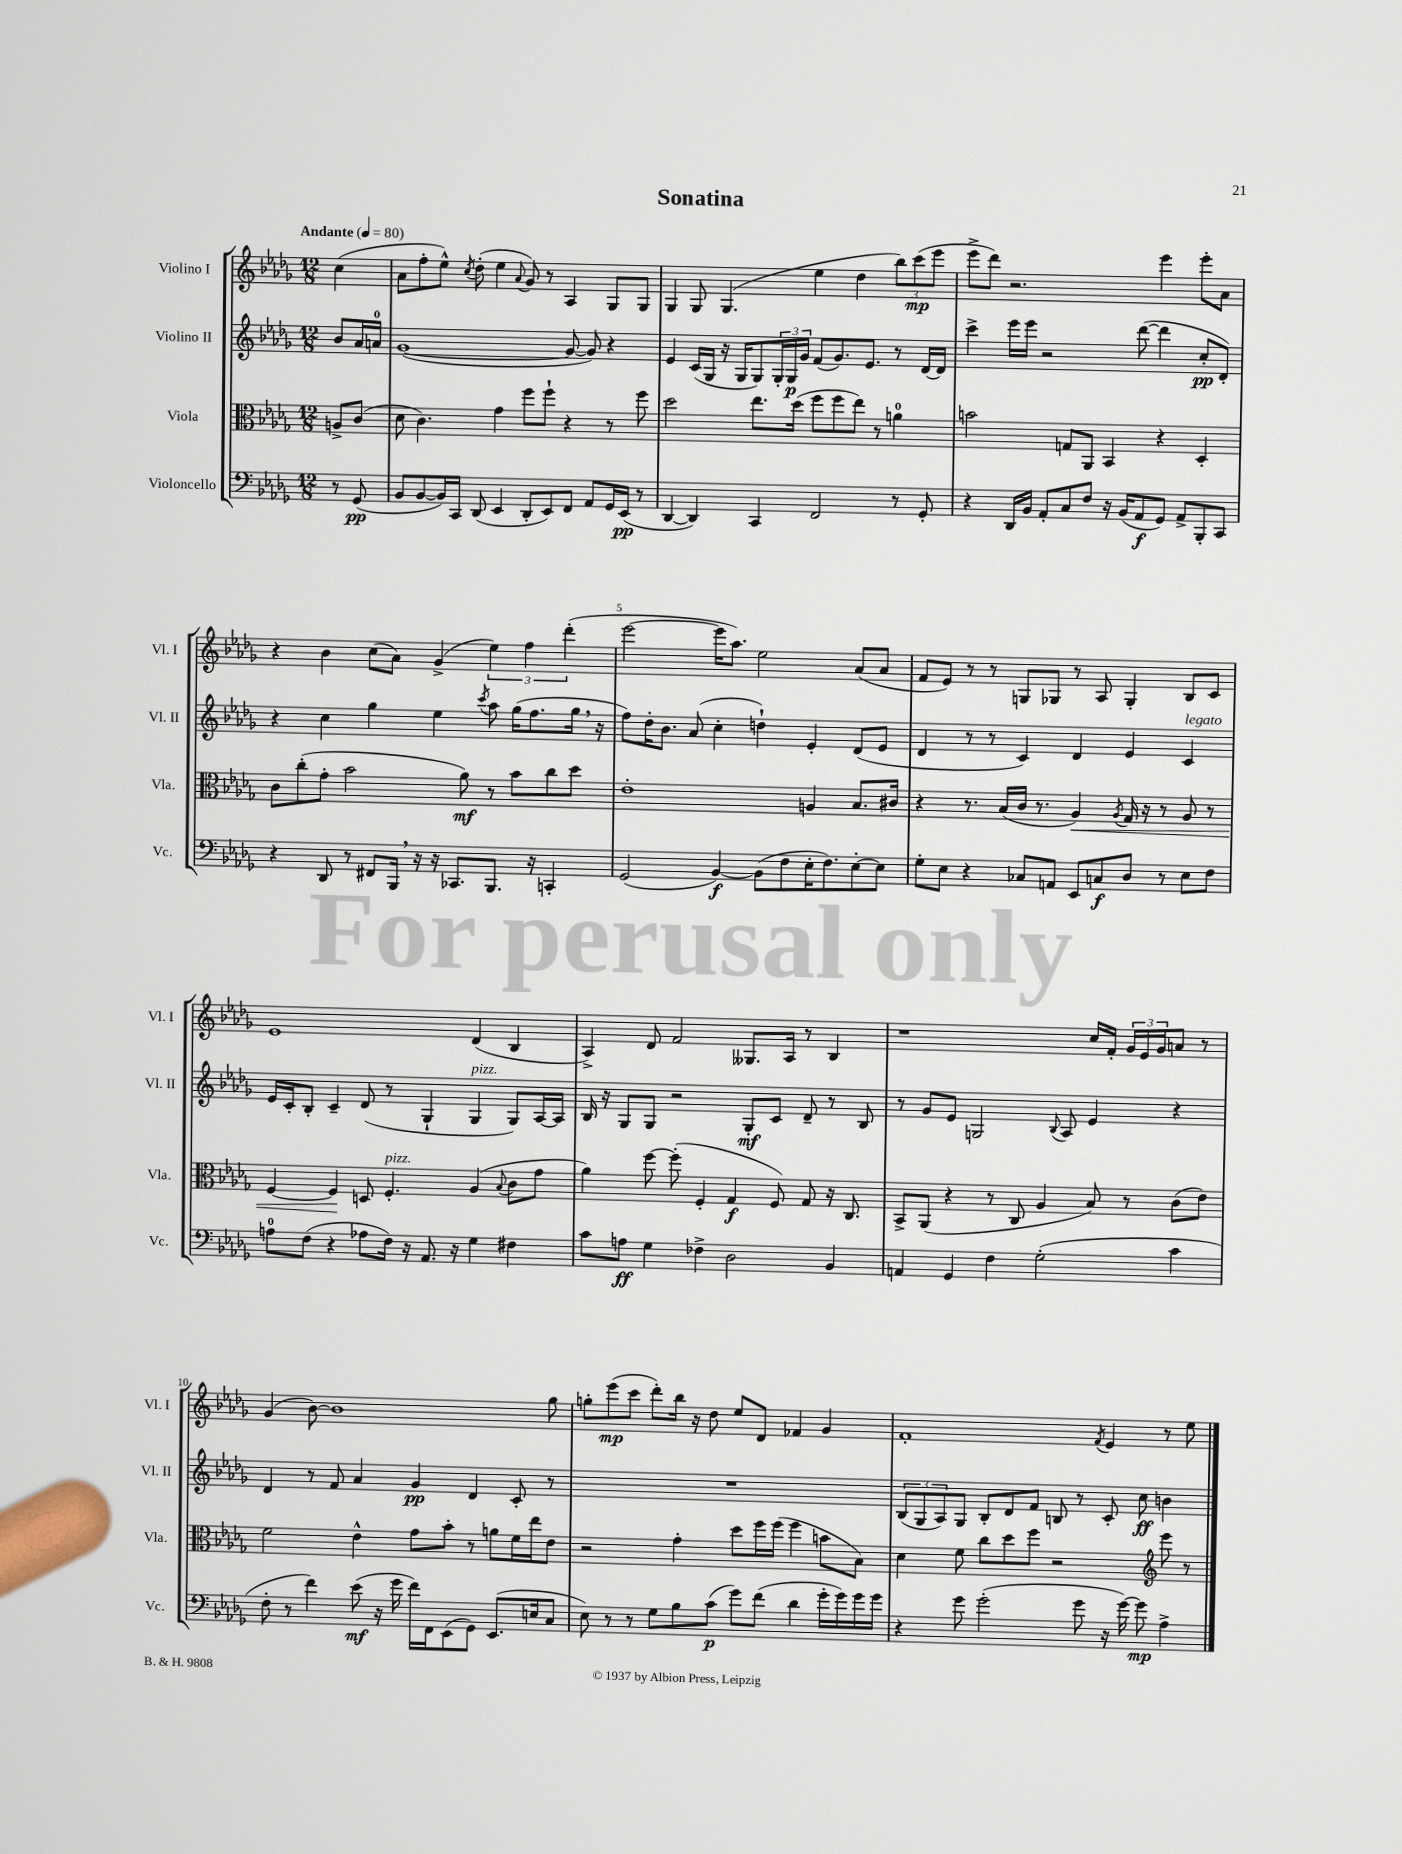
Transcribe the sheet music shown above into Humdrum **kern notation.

**kern	**dynam	**kern	**dynam	**kern	**dynam	**kern	**dynam
*part4	*part4	*part3	*part3	*part2	*part2	*part1	*part1
*staff4	*staff4	*staff3	*staff3	*staff2	*staff2	*staff1	*staff1
*I"Violoncello	*	*I"Viola	*	*I"Violino II	*	*I"Violino I	*
*I'Vc.	*	*I'Vla.	*	*I'Vl. II	*	*I'Vl. I	*
*clefF4	*	*clefC3	*	*clefG2	*	*clefG2	*
*k[b-e-a-d-g-]	*	*k[b-e-a-d-g-]	*	*k[b-e-a-d-g-]	*	*k[b-e-a-d-g-]	*
*M12/8	*	*M12/8	*	*M12/8	*	*M12/8	*
*MM80	*	*MM80	*	*MM80	*	*MM80	*
=	=	=	=	=	=	=	=
!	!	!	!	!	!	!LO:TX:a:B:t=Andante	!
8r	.	8An^/L	.	8b-/L	.	(4cc\	.
(8GG-/	pp	(8c/J	.	16a-/L	.	.	.
.	.	.	.	16an/JJ	.	.	.
=1	=1	=1	=1	=1	=1	=1	=1
8BB-/L	.	8d-\	.	([1g-	.	8a-\L	.
[8BB-/	.	4.c\)	.	.	.	8ff'\	.
16BB-/L])	.	.	.	.	.	8ee-^^\J)	.
16CC/JJ	.	.	.	.	.	.	.
.	.	.	.	.	.	8qcc/	.
(8DD-/	.	.	.	.	.	(8dd-'\	.
4EE-/	.	4g-\	.	.	.	4ee-\	.
.	.	.	.	.	.	8qqa-/	.
8DD-'/L	.	8ff\L	.	.	.	8g-/)	.
8EE-/)	.	8ff`\J	.	.	.	8r	.
8FF/J	.	4r	.	8g-/_	.	4A-/	.
8AA-/L	.	.	.	8g-/])	.	.	.
16GG-/L	.	8r	.	4r	.	8G-/L	.
(16EE-/JJ	pp	.	.	.	.	.	.
8r	.	8ff\	.	.	.	8G-/J	.
=2	=2	=2	=2	=2	=2	=2	=2
[4DD-/	.	2dd-\	.	4e-/	.	4G-/	.
4DD-/])	.	.	.	(16c/LL	.	8G-/	.
.	.	.	.	16G-/JJ	.	.	.
.	.	.	.	16r	.	(4.G-/	.
.	.	.	.	16G-/KL	.	.	.
4CC/	.	8.ee-\L	.	8G-/)	.	.	.
.	.	.	.	24G-'/L	.	.	.
.	.	.	.	24G-/	p	.	.
.	.	(16dd-\Jk	.	.	.	.	.
.	.	.	.	24g-/JJ	.	.	.
2FF/	.	8ff\L	.	(8f/L	.	4ee-\	.
.	.	8ff\	.	8.g-/)	.	.	.
.	.	8ee-\J)	.	.	.	4dd-\	.
.	.	.	.	8.e-/J	.	.	.
.	.	8r	.	.	.	.	.
8r	.	4an\	.	8r	.	12bb-\L)	.
.	.	.	.	.	.	(12ccc\	mp
8GG-'/	.	.	.	[16d-/LL	.	.	.
.	.	.	.	.	.	12eee-\J	.
.	.	.	.	16d-/JJ]	.	.	.
=3	=3	=3	=3	=3	=3	=3	=3
4r	.	2bn\	.	4ccc^\	.	8eee-^\L	.
.	.	.	.	.	.	8ddd-\J)	.
16DD-/LL	.	.	.	16eee-\LL	.	2.r	.
16BB-/JJ	.	.	.	16eee-\JJ	.	.	.
8AA-'/L	.	.	.	2r	.	.	.
8C/	.	8Gn/L	.	.	.	.	.
8F/J	.	8AA-/J	.	.	.	.	.
16r	.	4BB-/	.	.	.	.	.
(16BB-/KL	.	.	.	.	.	.	.
8AA-/	f	.	.	([8ddd-\	.	.	.
8GG-/J)	.	4r	.	4ddd-\]	.	4eee-\	.
8AA-^/L	.	.	.	.	.	.	.
8BBB-'/	.	4D-'/	.	8cc'/L	pp	8eee-'\L	.
8CC/J	.	.	.	8d-'/J)	.	8a-\J	.
!!LO:LB:g=z
=4	=4	=4	=4	=4	=4	=4	=4
4r	.	8c\L	.	4r	.	4r	.
.	.	(8cc'\	.	.	.	.	.
8DD-/	.	8g-'\J	.	4cc\	.	4b-\	.
8r	.	2b-\	.	.	.	.	.
8FF#X/L	.	.	.	4gg-\	.	(8cc\L	.
16BBB-,/Jk	.	.	.	.	.	8a-\J)	.
16r	.	.	.	.	.	.	.
16r	.	.	.	4ee-\	.	(4g-^/	.
8.CC-X/L	.	.	.	.	.	.	.
.	.	8a-\)	mf	.	.	.	.
.	.	.	.	8qccc/	.	.	.
8.BBB-/J	.	8r	.	8aa-\	.	6ee-\)	.
.	.	8b-\L	.	(16gg-\KL	.	.	.
.	.	.	.	.	.	6ff\	.
16r	.	.	.	8.ff\	.	.	.
4CCn'/	.	8cc\	.	.	.	.	.
.	.	.	.	.	.	(6ddd-'\	.
.	.	8dd-\J	.	16gg-,\Jk	.	.	.
.	.	.	.	16r	.	.	.
=5	=5	=5	=5	=5	=5	=5	=5
(2GG-/	.	1e-'	.	8ff\L)	.	[2eee-\	.
.	.	.	.	16dd-'\K	.	.	.
.	.	.	.	8.b-\J	.	.	.
.	.	.	.	(8a-/	.	.	.
[4BB-/)	f	.	.	4cc'\	.	16eee-\KL]	.
.	.	.	.	.	.	8.aa-\J)	.
(8BB-\L]	.	.	.	4ddn`\)	.	2ee-\	.
8F\	.	.	.	.	.	.	.
16E-'\K	.	4An/	.	4e-'/	.	.	.
8.F\)	.	.	.	.	.	.	.
[8E-'\	.	8.B-/L	.	(8d-/L	.	(8a-/L	.
8E-\J]	.	.	.	8e-/J	.	8a-/J	.
.	.	16c#X/Jk	.	.	.	.	.
=6	=6	=6	=6	=6	=6	=6	=6
8G-'\L	.	4r	.	4d-/	.	8f/L	.
8E-\J	.	.	.	.	.	8e-/J)	.
4r	.	8.r	.	8r	.	8r	.
.	.	.	.	8r	.	8r	.
.	.	(16B-/LL	.	.	.	.	.
8C-X/L	.	16c/JJ	.	4c/)	.	8Gn/L	.
.	.	8.r	.	.	.	.	.
8AAn/J	.	.	.	.	.	8G-X/J	.
!	!	!	!LO:HP:b	!	!	!	!
8EE-/L	.	4A-/)	<	4d-/	.	8r	.
8Cn/	f	.	.	.	.	8A-/	.
.	.	8qA-/	.	.	.	.	.
8D-/J	.	16G-/	.	4e-/	.	4G-'/	.
.	.	16r	.	.	.	.	.
8r	.	8r	.	.	.	.	.
!	!	!	!	!LO:TX:a:i:t=legato	!	!	!
8E-\L	.	8A-/	.	4c/	.	8B-/L	.
8F\J	.	8r	.	.	.	8c/J	.
!!LO:LB:g=z
=7	=7	=7	=7	=7	=7	=7	=7
8An\L	.	[4F/	.	16e-/LL	.	1e-	.
.	.	.	.	16c'/J	.	.	.
(8F\J	.	.	.	8B-'/J	.	.	.
4r	.	4F/]	.	4c~/	.	.	.
8A-X\L	.	8Dn/	[	(8d-/	.	.	.
!	!	!LO:TX:a:i:t=pizz.	!	!	!	!	!
16F\Jk)	.	4.F'/	.	8r	.	.	.
16r	.	.	.	.	.	.	.
8.AA-/	.	.	.	4G-`/	.	.	.
16r	.	.	.	.	.	.	.
!	!	!	!	!LO:TX:a:i:t=pizz.	!	!	!
4G-\	.	(4A-/	.	4G-/	.	(4d-/	.
.	.	8qqB-/	.	.	.	.	.
4F#X\	.	8c\L	.	8G-/L)	.	4B-/	.
.	.	8g-\J	.	[16A-/L	.	.	.
.	.	.	.	16A-/JJ]	.	.	.
=8	=8	=8	=8	=8	=8	=8	=8
8c\L	.	4a-\)	.	16B-/	.	4A-^/)	.
.	.	.	.	16r	.	.	.
8An\J	ff	.	.	8G-/L	.	.	.
4G-\	.	[8ff\	.	8G-/J	.	8d-/	.
.	.	(8ff'\]	.	2r	.	2f/	.
4F-X^\	.	4F'/	.	.	.	.	.
2D-\	.	4G-/	f	.	.	.	.
.	.	.	.	8G-'/L	mf	8.G--X/L	.
.	.	8F/)	.	8c/J	.	.	.
.	.	.	.	.	.	16A-/Jk	.
.	.	8G-/	.	8d-~/	.	8r	.
4BB-/	.	16r	.	8r	.	4B-/	.
.	.	8.C/	.	.	.	.	.
.	.	.	.	8B-/	.	.	.
=9	=9	=9	=9	=9	=9	=9	=9
4AAn/	.	8BB-^/L	.	8r	.	1r	.
.	.	(8AA-/J	.	8g-/L	.	.	.
4GG-/	.	4r	.	8e-/J	.	.	.
.	.	.	.	2Gn/	.	.	.
4F\	.	8r	.	.	.	.	.
.	.	8C/	.	.	.	.	.
(2G-'\	.	4A-/	.	.	.	.	.
.	.	.	.	8qqB-/	.	.	.
.	.	.	.	8A-/	.	.	.
.	.	8B-/)	.	4e-/	.	16cc/LL	.
.	.	.	.	.	.	16f'/JJ	.
.	.	8r	.	.	.	24g-/LL	.
.	.	.	.	.	.	24e-/	.
.	.	.	.	.	.	24g-/J	.
4c\	.	(8c\L	.	4r	.	8an/J	.
.	.	8e-\J)	.	.	.	8r	.
!!LO:LB:g=z
=10	=10	=10	=10	=10	=10	=10	=10
8F'\	.	2f\	.	4d-/	.	(4g-/	.
8r	.	.	.	.	.	.	.
4f\)	.	.	.	8r	.	[8b-\)	.
.	.	.	.	8f/	.	1b-]	.
(8e-\	mf	4e-^^\	.	4a-/	.	.	.
16r	.	.	.	.	.	.	.
16g-\	.	.	.	.	.	.	.
16f\LL)	.	8g-\L	.	4g-/	pp	.	.
16FF\J	.	.	.	.	.	.	.
(8EE-\	.	8b-'\J	.	.	.	.	.
8GG-\J)	.	8r	.	4d-/	.	.	.
(8.EE-/L	.	8an\L	.	.	.	.	.
.	.	16f\L	.	8c'/	.	.	.
16En/k	.	16ee-\J	.	.	.	.	.
8C/J	.	8e-\J	.	8r	.	8gg-\	.
=11	=11	=11	=11	=11	=11	=11	=11
8E-\)	.	2r	.	1.r	.	8ggn'\L	.
8r	.	.	.	.	.	(8eee-\	mp
8r	.	.	.	.	.	8ccc\J	.
8G-\L	.	.	.	.	.	8ddd-'\L)	.
8B-\	.	4g-'\	.	.	.	16bb-\Jk	.
.	.	.	.	.	.	16r	.
(8c\J	p	.	.	.	.	8dd-\	.
8g-\L)	.	8dd-\L	.	.	.	8ee-/L	.
(8f\J	.	16ff\L	.	.	.	8d-/J	.
.	.	(16ff\JJ	.	.	.	.	.
4d-\	.	4ff\	.	.	.	4f-X/	.
16g-'\LL	.	8bn\L	.	.	.	4g-/	.
16g-\)	.	.	.	.	.	.	.
16g-\	.	8B-\J)	.	.	.	.	.
16g-\JJ	.	.	.	.	.	.	.
=12	=12	=12	=12	=12	=12	=12	=12
4r	.	4d-\	.	(12B-/L	.	1f'	.
.	.	.	.	12G-/	.	.	.
.	.	.	.	12A-/)	.	.	.
8g-\	.	8f\	.	8G-/J	.	.	.
(2g-'\	.	8cc\L	.	8B-'/L	.	.	.
.	.	8dd-\	.	8d-/	.	.	.
.	.	8ff\J	.	8f/J	.	.	.
.	.	2r	.	8Bn/	.	.	.
8g-\	.	.	.	8r	.	.	.
.	.	.	.	.	.	8qf/	.
16r	.	.	.	8c'/	.	4e-/	.
[16g-\)	.	.	.	.	.	.	.
8g-\]	mp	.	.	8cc\	ff	.	.
*	*	*clefG2	*	*	*	*	*
4A-^\	.	8eee-\	.	4bn\	.	8r	.
.	.	8r	.	.	.	8ee-\	.
==	==	==	==	==	==	==	==
*-	*-	*-	*-	*-	*-	*-	*-
